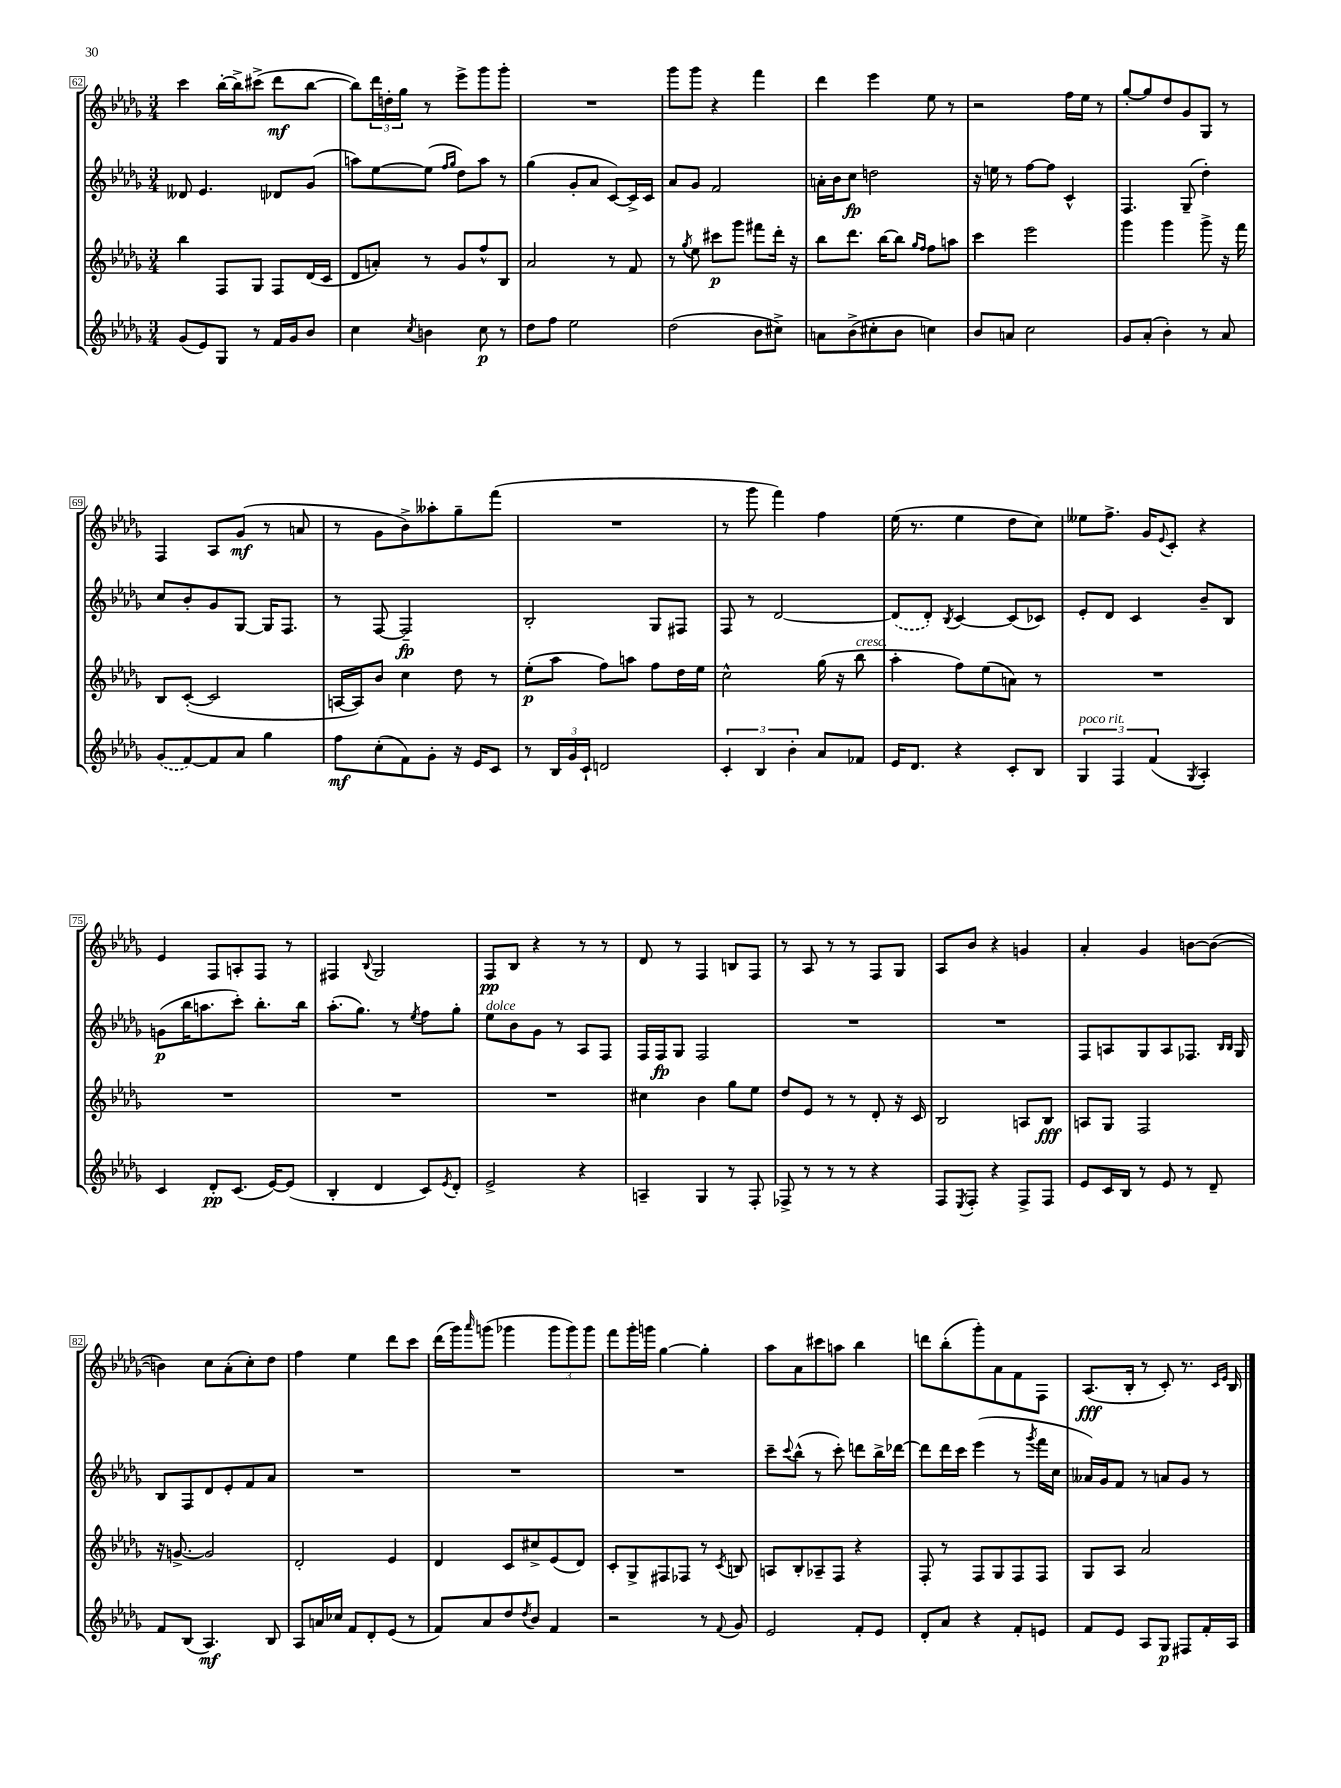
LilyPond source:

<<
\new StaffGroup <<
\new Staff = "s0" {
    \clef treble \key des \major \numericTimeSignature \time 3/4
    c'''4 bes''16~-. bes''16-> cis'''8->( des'''8\mf bes''8~ |
    bes''8) \tuplet 3/2 { des'''16 d''16-. ges''16 } r8 ees'''8-> ges'''8 ges'''8-. |
    R2. |
    ges'''8 ges'''8 r4 f'''4 |
    des'''4 ees'''4 ees''8 r8 |
    r2 f''16 ees''16 r8 |
    ges''8~-. ges''8 des''8 ges'8 ges8 r8 |
    f4 aes8 ges'8\mf( r8 a'8 |
    r8 ges'8 bes'8->) aeses''8-. ges''8-- f'''8( |
    R2. |
    r8 ges'''8 f'''4) f''4 |
    ees''16( r8. ees''4 des''8 c''8) |
    eeses''8 f''8.-> ges'16 \appoggiatura { ees'8 } c'8-. r4 |
    ees'4 f8 a8-. f8 r8 |
    fis4 \appoggiatura { bes8 } ges2 |
    f8\pp bes8 r4 r8 r8 |
    des'8 r8 f4 b8 f8 |
    r8 aes8 r8 r8 f8 ges8 |
    aes8 bes'8 r4 g'4 |
    aes'4-. ges'4 b'8~ b'8~( |
    b'4) c''8 aes'8-.( c''8-.) des''8 |
    f''4 ees''4 des'''8 c'''8 |
    des'''16( ges'''16) \grace { aes'''16 } g'''8( ges'''4 \tuplet 3/2 { ges'''8 ges'''8) ges'''8 } |
    f'''8 ges'''16-. g'''16 ges''4~ ges''4-. |
    aes''8 aes'8 cis'''8 a''8 bes''4 |
    d'''8 bes''8-.( ges'''8-.) aes'8 f'8 f8 |
    aes8.\fff( bes16-. r8 c'8-.) r8. \grace { c'16 ees'16 } bes16 \bar "|." |
}
\new Staff = "s1" {
    \clef treble \key des \major \numericTimeSignature \time 3/4
    deses'8 ees'4. des'8 ges'8( |
    a''8) ees''8~ ees''8( \grace { f''16 ges''16 } des''8) a''8 r8 |
    ges''4( ges'8-. aes'8 c'8~) c'16-> c'16 |
    aes'8 ges'8 f'2 |
    a'16-. bes'16 c''8\fp d''2 |
    r16 e''16 r8 f''8~ f''8 c'4-^ |
    f4. ges8--( des''4-.) |
    c''8 bes'8-. ges'8 ges8~ ges16 f8. |
    r8 f8~ f2--\fp |
    bes2-. ges8 fis8 |
    f8 r8 des'2~ |
    \once \slurDashed des'8( des'8-.) \acciaccatura { bes8 } c'4~ c'8( ces'8) |
    ees'8-. des'8 c'4 bes'8-- bes8 |
    g'8\p( bes''16 a''8. c'''8-.) bes''8.-. bes''16 |
    aes''8.-.( ges''8.) r8 \acciaccatura { ees''8 } f''8 ges''8-. |
    ees''8^\markup { \italic "dolce" } bes'8 ges'8 r8 aes8 f8 |
    f16 f16\fp ges8 f2 |
    R2. |
    R2. |
    f8 a8 ges8 a8 fes8. \grace { bes16 bes16 } ges16 |
    bes8 f8 des'8 ees'8-. f'8 aes'8 |
    R2. |
    R2. |
    R2. |
    c'''8-- \appoggiatura { c'''8 } bes''8-^( r8 c'''8-.) d'''8 bes''16-> des'''16~ |
    des'''8 des'''16 c'''16 ees'''4( r8 \acciaccatura { ges'''8 } f'''16 c''16 |
    aeses'16) ges'16 f'8 r8 a'8 ges'8 r8 \bar "|." |
}
\new Staff = "s2" {
    \clef treble \key des \major \numericTimeSignature \time 3/4
    bes''4 f8 ges8 f8 des'16( c'16 |
    des'8 a'8-.) r8 ges'8 f''8-^ bes8 |
    aes'2 r8 f'8 |
    r8 \acciaccatura { ges''8 } ees''8 cis'''8\p ges'''8 fis'''8 des'''16-. r16 |
    bes''8 des'''8. bes''16~ bes''8 \grace { ges''16 f''16 } f''8 a''8 |
    c'''4 ees'''2 |
    ges'''4 ges'''4 ges'''8-> r16 f'''16 |
    bes8 c'8~-.( c'2 |
    a16~ a16) bes'8 c''4 des''8 r8 |
    ees''8-.\p( aes''8 f''8) a''8 f''8 des''16 ees''16 |
    c''2-^ ges''16( r16 bes''8^\markup { \italic "cresc." } |
    aes''4-. f''8) ees''8( a'8) r8 |
    R2. |
    R2. |
    R2. |
    R2. |
    cis''4 bes'4 ges''8 ees''8 |
    des''8 ees'8 r8 r8 des'8-. r16 c'16 |
    bes2 a8 bes8\fff |
    a8 ges8 f2 |
    r16 g'8.~-> g'2 |
    des'2-. ees'4 |
    des'4 c'8 cis''8-> ees'8( des'8) |
    c'8-. ges8-> fis8 fes8 r8 \acciaccatura { c'8 } b8 |
    a8 bes8-. aes8-- f8 r4 |
    f8-. r8 f8 ges8 f8 f8 |
    ges8 aes8 aes'2 \bar "|." |
}
\new Staff = "s3" {
    \clef treble \key des \major \numericTimeSignature \time 3/4
    ges'8( ees'8) ges8 r8 f'16 ges'16 bes'8 |
    c''4 \acciaccatura { c''8 } b'4 c''8\p r8 |
    des''8 f''8 ees''2 |
    des''2( bes'8 cis''8->) |
    a'8 bes'8->( cis''8-. bes'8 c''4) |
    bes'8 a'8 c''2 |
    ges'8 aes'8-.( bes'4-.) r8 aes'8 |
    \once \slurDashed ges'8( f'8~) f'8 aes'8 ges''4 |
    f''8\mf c''8-.( f'8) ges'8-. r16 ees'16 c'8 |
    r8 \tuplet 3/2 { bes16 ges'16 c'16-! } d'2 |
    \tuplet 3/2 { c'4-. bes4 bes'4-. } aes'8 fes'8 |
    ees'16 des'8. r4 c'8-. bes8 |
    \tuplet 3/2 { ges4^\markup { \italic "poco rit." } f4 f'4( } \acciaccatura { ges8 } aes4-.) |
    c'4 des'8-.\pp c'8.( ees'16~) ees'8( |
    bes4-. des'4 c'8) \acciaccatura { ees'8 } des'8-. |
    ees'2-> r4 |
    a4-- ges4 r8 f8-. |
    fes8-> r8 r8 r8 r4 |
    f8 \acciaccatura { ees8 } f8-. r4 f8-> f8 |
    ees'8 c'16 bes16 r8 ees'8 r8 des'8-- |
    f'8 bes8( aes4.\mf) bes8 |
    aes8 a'16 ces''16 f'8 des'8-. ees'8( r8 |
    f'8) aes'8 des''8 \acciaccatura { des''8 } bes'8 f'4 |
    r2 r8 \appoggiatura { f'8 } ges'8 |
    ees'2 f'8-. ees'8 |
    des'8-. aes'8 r4 f'8-. e'8 |
    f'8 ees'8 aes8 ges8\p fis8 f'16-. aes16 \bar "|." |
}
>>
>>
\layout { \context { \Score currentBarNumber = #62 \override BarNumber.stencil = #(make-stencil-boxer 0.1 0.3 ly:text-interface::print) } }
